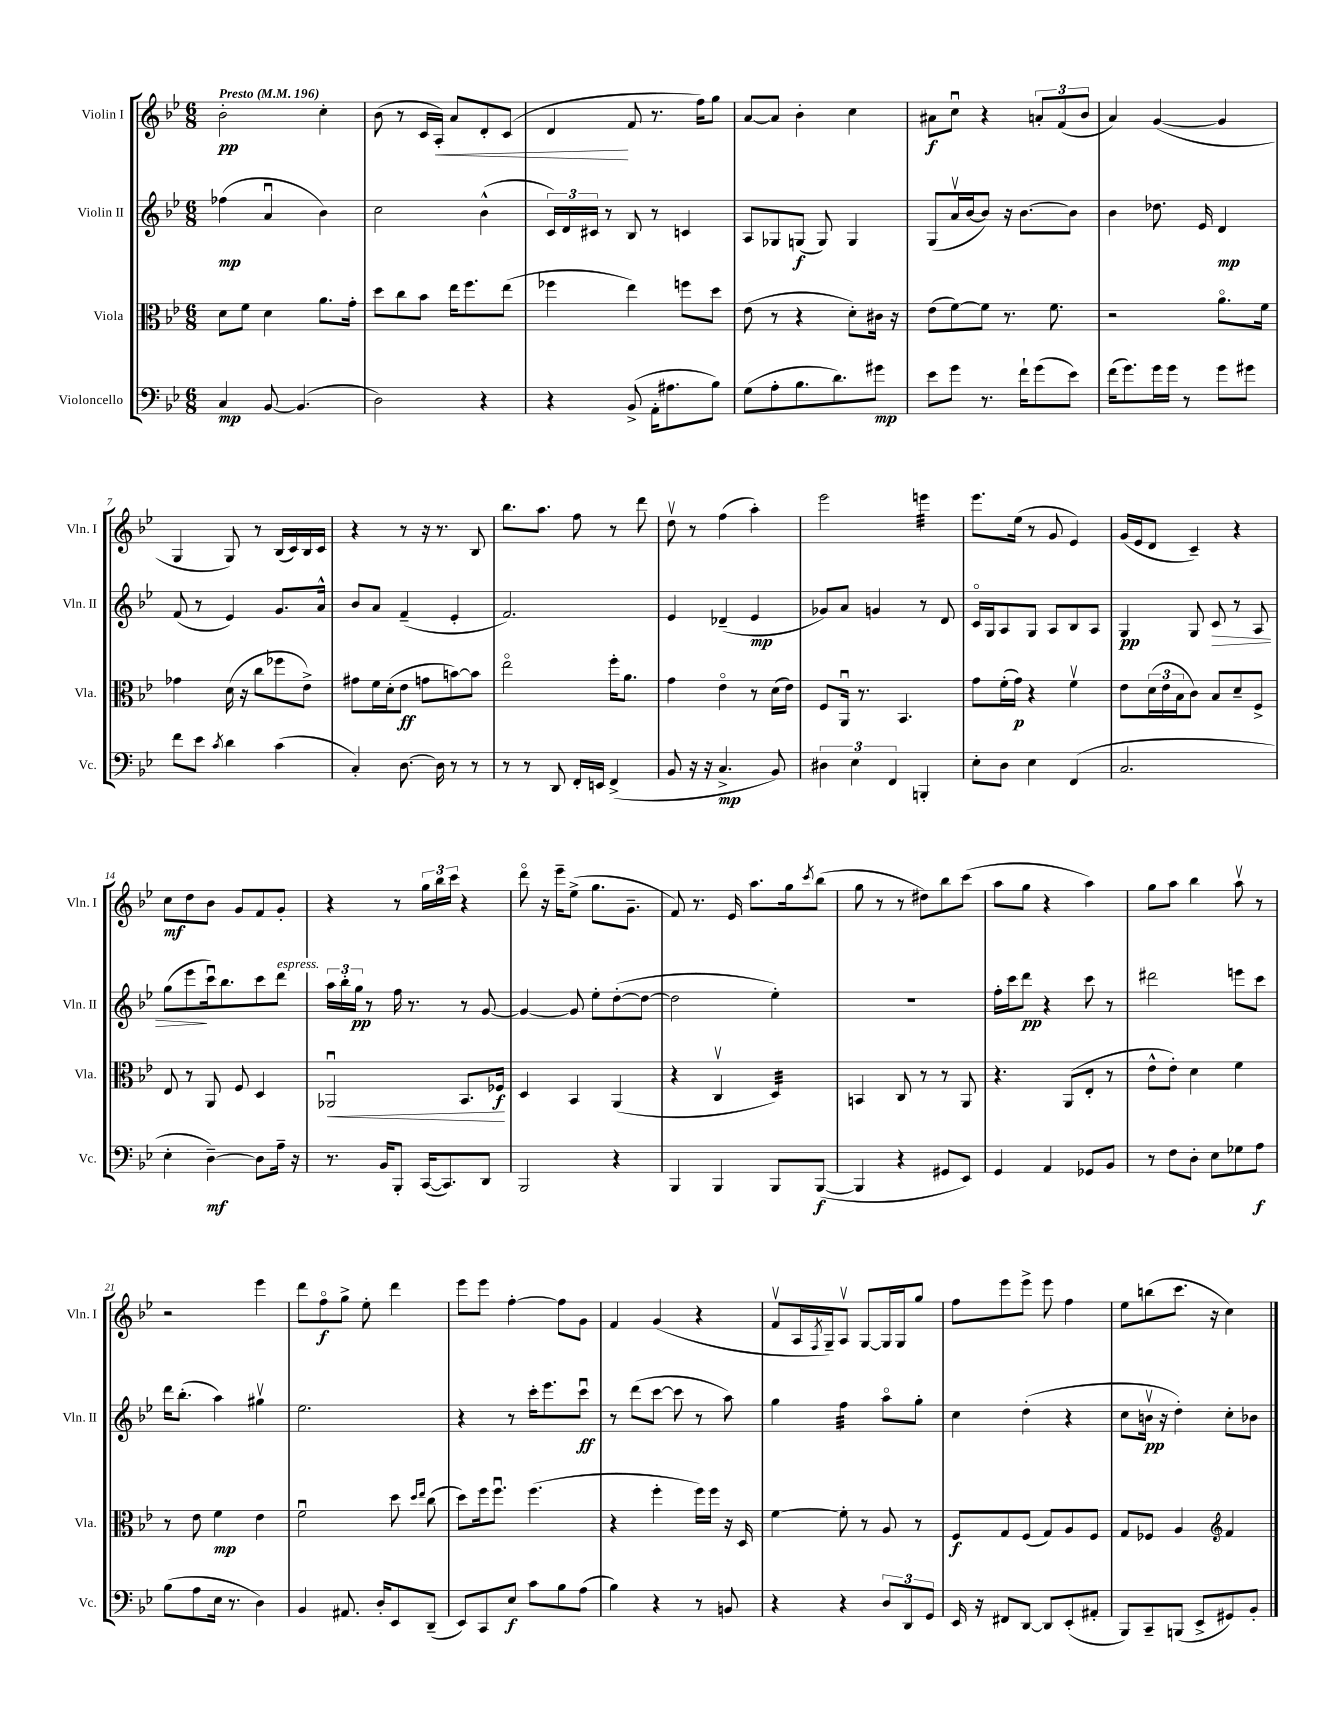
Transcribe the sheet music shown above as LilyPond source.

<<
\new StaffGroup <<
\new Staff = "s0" \with { instrumentName = "Violin I" shortInstrumentName = "Vln. I" } {
    \clef treble \key bes \major \numericTimeSignature \time 6/8 \tempo "Presto" 4 = 196
    bes'2-.\pp c''4-. |
    bes'8( r8 c'16 a16-.\<) a'8 d'8-. c'8( |
    d'4\! f'8 r8. f''16) g''8 |
    a'8~ a'8 bes'4-. c''4 |
    ais'8\f c''8\downbow r4 \tuplet 3/2 { a'8-. f'8( bes'8 } |
    a'4) g'4~( g'4 |
    g4 g8) r8 bes16( c'16) bes16 c'16 |
    r4 r8 r16 r8. bes8 |
    bes''8. a''8. f''8 r8 d'''8 |
    d''8\upbow r8 f''4( a''4-.) |
    ees'''2 e'''4:32 |
    ees'''8. ees''16( r8 g'8 ees'4) |
    g'16( ees'16 d'8 c'4--) r4 |
    c''8\mf d''8 bes'8 g'8 f'8 g'8-. |
    r4 r8 \tuplet 3/2 { g''16 bes''16 c'''16 } r4 |
    d'''8\flageolet r16 ees'''16-- ees''8->( g''8. g'8.-- |
    f'8) r8. ees'16 a''8. g''16 \acciaccatura { c'''8 } bes''8( |
    g''8 r8 r8 dis''8) bes''8 c'''8( |
    a''8 g''8 r4 a''4) |
    g''8 a''8 bes''4 a''8\upbow r8 |
    r2 ees'''4 |
    d'''8 f''8\flageolet\f g''8-> ees''8-. d'''4 |
    ees'''8 ees'''8 f''4~-. f''8 g'8 |
    f'4 g'4( r4 |
    f'8\upbow a16 \acciaccatura { f8 } g16--) a8\upbow g8~ g16 g16 g''8 |
    f''8 ees'''8 ees'''8-> ees'''8 f''4 |
    ees''8 b''8( c'''8. r16 c''4) \bar "|." |
}
\new Staff = "s1" \with { instrumentName = "Violin II" shortInstrumentName = "Vln. II" } {
    \clef treble \key bes \major \numericTimeSignature \time 6/8
    fes''4\mp( a'4\downbow bes'4) |
    c''2 bes'4-^( |
    \tuplet 3/2 { c'16) d'16 cis'16 } r8 bes8 r8 c'4 |
    a8 ges8 g8\f( g8) g4 |
    g8( a'16\upbow bes'16~ bes'8) r16 bes'8.~ bes'8 |
    bes'4 des''8. ees'16 d'4\mp |
    f'8( r8 ees'4) g'8. a'16-^ |
    bes'8 a'8 f'4--( ees'4-. |
    f'2.) |
    ees'4 des'4--( ees'4\mp |
    ges'8) a'8 g'4 r8 d'8 |
    c'16\flageolet g16 a8 g8 a8 bes8 a8 |
    g4\pp g8 c'8\> r8 a8 |
    g''8( ees'''8\! c'''16\downbow) bes''8. c'''8 d'''8^\markup { \italic "espress." } |
    \tuplet 3/2 { a''16 bes''16-. g''16\pp } r8 f''16 r8. r8 g'8~ |
    g'4~ g'8 ees''8-. d''8~-.( d''8~ |
    d''2 ees''4-.) |
    R2. |
    f''16-. c'''16 d'''8\pp r4 c'''8 r8 |
    dis'''2 e'''8 c'''8 |
    d'''16 bes''8.-.( a''4) gis''4\upbow |
    ees''2. |
    r4 r8 c'''16-. ees'''8. c'''8\downbow\ff |
    r8 d'''8( c'''8~ c'''8 r8 a''8) |
    g''4 f''4:32 a''8\flageolet g''8-. |
    c''4 d''4-.( r4 |
    c''8 b'16\upbow\pp r16 d''4-.) c''8-. bes'8 \bar "|." |
}
\new Staff = "s2" \with { instrumentName = "Viola" shortInstrumentName = "Vla." } {
    \clef alto \key bes \major \numericTimeSignature \time 6/8
    d'8 f'8 d'4 a'8. g'16-. |
    d''8 c''8 bes'8 ees''16 f''8. ees''8( |
    fes''4 ees''4) f''8 d''8 |
    ees'8( r8 r4 d'8-.) cis'16 r16 |
    ees'8( f'8~) f'8 r8. f'8. |
    r2 a'8.\flageolet f'16 |
    ges'4 d'16( r16 c''8 fes''8 ees'8->) |
    gis'8 f'16 d'16-.( ees'8\ff g'8 b'8~) b'8 |
    ees''2\flageolet f''16-. a'8. |
    g'4 ees'4\flageolet r8 d'16( ees'16) |
    f8 a,16\downbow r8. bes,4. |
    g'8 f'16-.( g'16\p) r4 f'4\upbow |
    ees'8 \tuplet 3/2 { d'16( ees'16 bes16 } c'8) bes8 d'8-- f8-> |
    ees8 r8 a,8 f8 d4 |
    aes,2\downbow\< bes,8. fes16\f\! |
    d4 bes,4 a,4( |
    r4 c4\upbow d4:32) |
    b,4 c8 r8 r8 a,8 |
    r4. a,8( ees8-. r8 |
    ees'8-^ ees'8-.) d'4 f'4 |
    r8 ees'8 f'4\mp ees'4 |
    f'2\downbow d''8 \grace { d''16 ees''16 } c''8( |
    d''8) f''16 f''8.\downbow f''4.( |
    r4 f''4-. f''16) f''16 r16 d16 |
    f'4~ f'8-. r8 a8 r8 |
    f8\f g8 f8( g8) a8 f8 |
    g8 fes8 a4 \clef treble f'4 \bar "|." |
}
\new Staff = "s3" \with { instrumentName = "Violoncello" shortInstrumentName = "Vc." } {
    \clef bass \key bes \major \numericTimeSignature \time 6/8
    c4\mp bes,8~ bes,4.( |
    d2) r4 |
    r4 bes,8->( a,16-. ais8. bes8) |
    g8( a8-. bes8. d'8.) gis'8\mp |
    ees'8 g'8 r8. f'16-! g'8( ees'8) |
    f'16( g'8.) g'16 g'16 r8 g'8 gis'8 |
    f'8 ees'8 \acciaccatura { c'8 } d'4 c'4( |
    c4-.) d8.~ d16 r8 r8 |
    r8 r8 d,8 f,16-. e,16 f,4->( |
    bes,8 r16 r16 c4.->\mp bes,8) |
    \tuplet 3/2 { dis4 ees4 f,4 } b,,4-. |
    ees8-. d8 ees4 f,4( |
    c2. |
    ees4-. d4~--\mf) d8 a16-- r16 |
    r8. bes,16 bes,,8-. c,16~( c,8.) d,8 |
    bes,,2 r4 |
    bes,,4 bes,,4 bes,,8 bes,,8~\f( |
    bes,,4 r4 gis,8 ees,8) |
    g,4 a,4 ges,8 bes,8 |
    r8 f8 d8-. ees8 ges8 a8\f |
    bes8( a8 ees16 r8. d4) |
    bes,4 ais,8. d16-. ees,8 d,8--( |
    ees,8) c,8 ees8\f c'8 bes8 a8( |
    bes4) r4 r8 b,8 |
    r4 r4 \tuplet 3/2 { d8 d,8 g,8 } |
    ees,16 r16 fis,8 d,8~ d,8 ees,8-.( ais,8-. |
    bes,,8) c,8-- b,,8( ees,8-> gis,8) bes,8-. \bar "|." |
}
>>
>>
